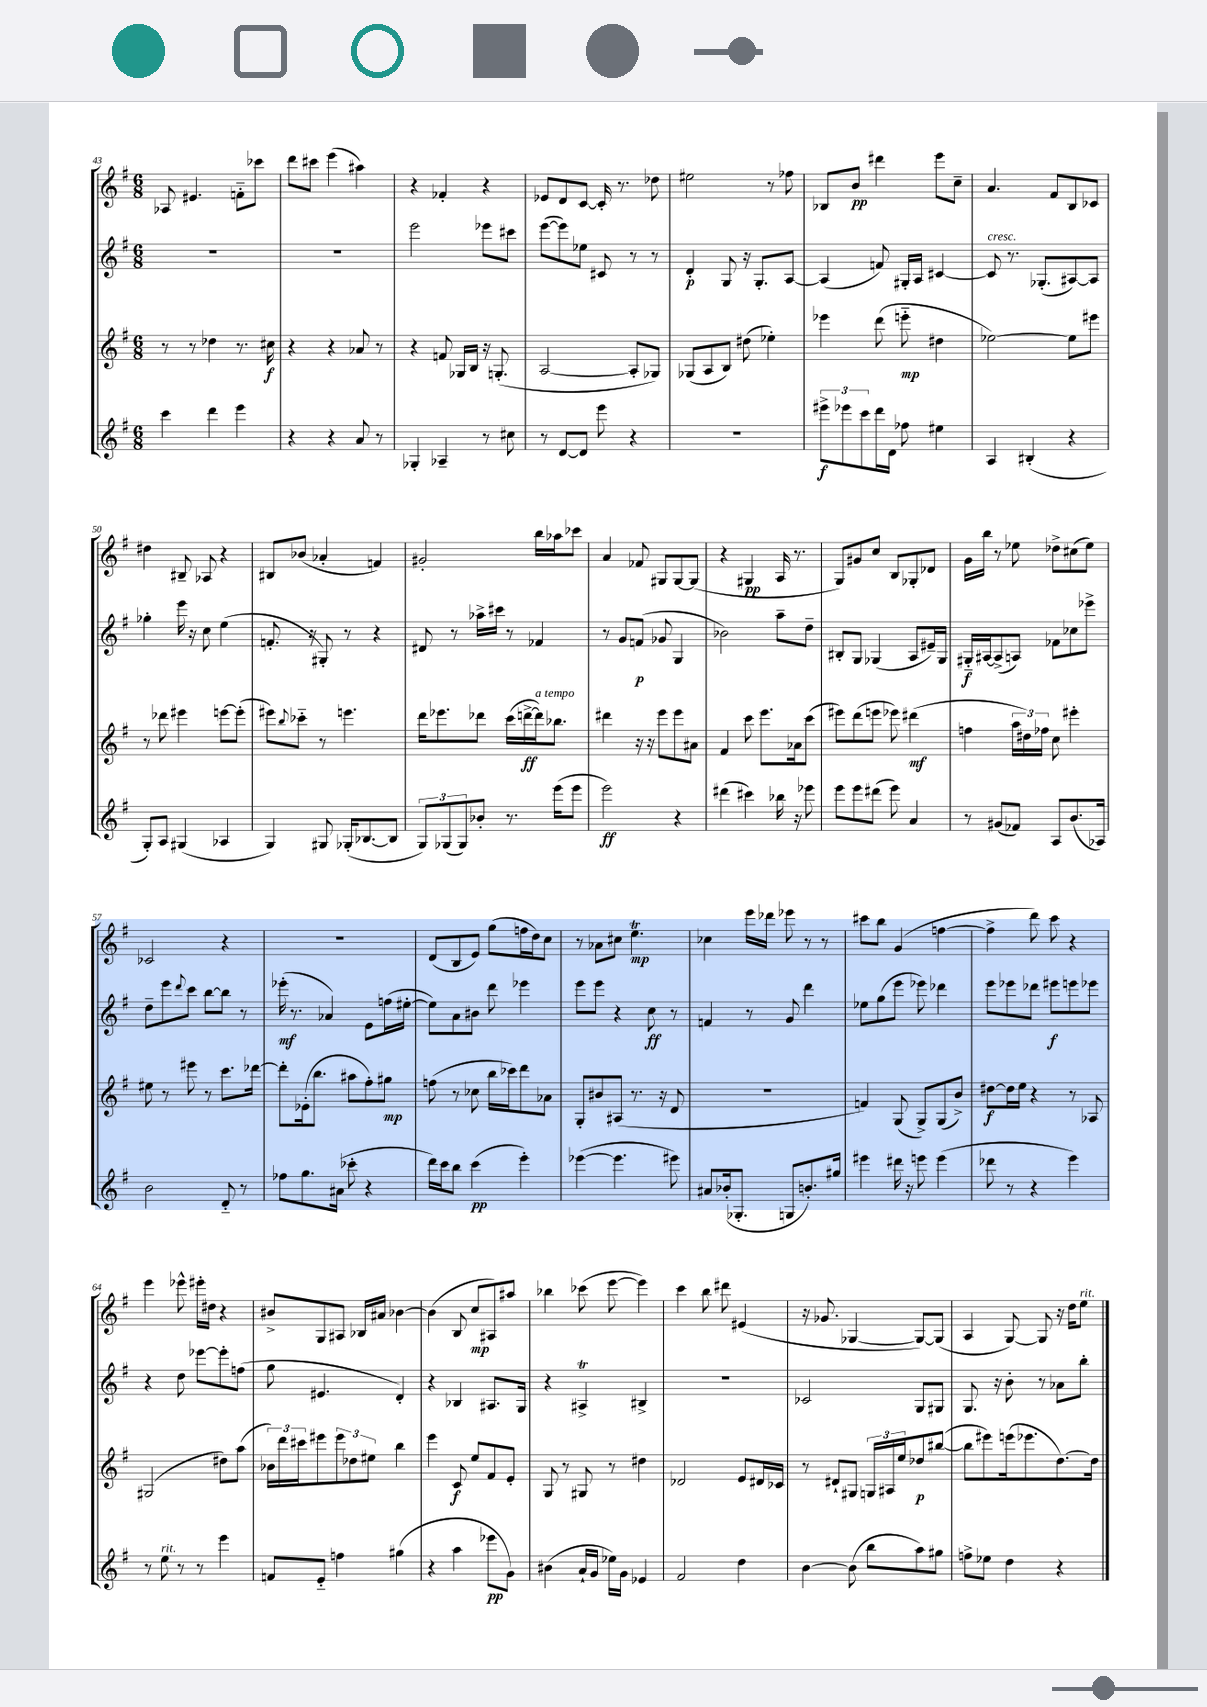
<<
\new StaffGroup <<
\new Staff = "s0" {
    \clef treble \key g \major \numericTimeSignature \time 6/8
    aes8 eis'4. f'8-_ ces'''8 |
    d'''8 cis'''8 e'''4( ais''4) |
    r4 fes'4-. r4 |
    ees'8 d'8 c'8~ c'16-. r8. des''8 |
    eis''2 r8 fes''8 |
    bes8 b'8\pp dis'''4 e'''8 c''8-- |
    a'4. fis'8 b8 ces'8 |
    dis''4 bis8-- aes8 r4 |
    bis8 bes'8( aes'4-. f'4) |
    gis'2-. b''16 aes''16 ces'''8 |
    a'4 fes'8 gis8 gis8~ gis8( |
    r4 gis4\pp a16 r8. |
    g8) gis'8 c''8 b8 ges8-. des'8 |
    g'16 b''16 r8 ees''8 des''8-> cis''8( ees''8) |
    ces'2 r4 |
    R2. |
    d'8( b8 e'8) g''8( f''16 d''16) c''8 |
    r8 aes'8 cis''8 e''4.\trill\mp |
    ces''4 e'''16 des'''16 ees'''8 r8 r8 |
    cis'''8 b''8 g'4( f''4~ |
    f''4-> d'''8) c'''8 r4 |
    e'''4 ees'''8-^ eis'''16-. dis''16 r4 |
    bis'8-> g8 ais8 bes16 ais'16 bes'4~ |
    bes'4( b8 c''8\mp ais8) ais''8 |
    bes''4 ces'''8( e'''8~ e'''4) |
    c'''4 b''8 dis'''8 eis'4( |
    r16 ges'8. ges4~ ges8~) ges8( |
    a4 g8~) g8 r16 d''16 e''8^\markup { \italic "rit." } \bar "|." |
}
\new Staff = "s1" {
    \clef treble \key g \major \numericTimeSignature \time 6/8
    R2. |
    R2. |
    e'''2 ees'''8 cis'''8 |
    e'''8~( e'''8) ees''8 cis'8 r8 r8 |
    d'4-.\p g8 r16 g8.-. a8~ |
    a4( f'8) gis16-. a16 cis'4~ |
    cis'8^\markup { \italic "cresc." } r8. ges8.-.( ais8~) ais8 |
    ges''4-. e'''16 r16 c''8 e''4( |
    f'8.-. r16 gis8-.) r8 r4 |
    dis'8 r8 aes''16-> cis'''16 r8 fes'4 |
    r8 g'8 f'8\p( ges'8 g4 |
    bes'2) a''8-- d''8-- |
    bis8-. g8 ges4( a8 eis'16--) ges16 |
    gis16-_\f ais16~ ais8->( a8) fes'8 ces''8 ees'''8-> |
    d''8-- e'''8 \appoggiatura { d'''8 } c'''8 b''8~ b''8 r8 |
    ees'''16-.\mf( r8. aes'4) e'8 f''16( eis''16~-. |
    eis''8) a'8 bis'8 d'''8 ees'''4 |
    e'''8 e'''8 r4 c''8\ff r8 |
    f'4 r8 g'8 d'''4 |
    ees''8 g''8( e'''8 ees'''8) des'''4 |
    e'''8 ees'''8 des'''8 eis'''8\f e'''8 ees'''8 |
    r4 d''8 ees'''8~ ees'''8-. f''8( |
    g''8 eis'4. d'4-.) |
    r4 bes4 ais8. g16 |
    r4 ais4->\trill bis4-> |
    R2. |
    ces'2 g8 gis8 |
    g8. r16 b'8-. r8 aes'8 b''8-. \bar "|." |
}
\new Staff = "s2" {
    \clef treble \key g \major \numericTimeSignature \time 6/8
    r8 r8 des''4 r8. cis''16\f |
    r4 r4 aes'8 r8 |
    r4 f'8 ges16 b16 r16 g8.-.( |
    a2~ a8-. ges8) |
    ges8( a8 b8) dis''8( ees''4-.) |
    ees'''4 d'''8( e'''8-_\mp dis''4 |
    ees''2~) ees''8 eis'''8 |
    r8 des'''8 eis'''4 e'''8~ e'''8-.( |
    eis'''8) \appoggiatura { b''8 } ces'''8-_ r8 e'''4. |
    d'''16 ees'''8. des'''8 c'''16( d'''16~->\ff d'''16^\markup { \italic "a tempo" }) bes''8. |
    dis'''4 r16 r16 e'''8 e'''8 ais'8 |
    fis'4 c'''8 e'''8. aes'16 c'''8( |
    eis'''8) d'''8( e'''8 ees'''8) dis'''4\mf( |
    f''4 \tuplet 3/2 { a''16 dis''16) fes''16 } c''8 eis'''4-. |
    eis''8 r8 eis'''8 r8 c'''8. des'''16~ |
    des'''8-. ees'16-.( b''8. ais''8 fis''8-.) gis''8\mp |
    f''8( r8 ces''8 b''16 ces'''16) d'''8 aes'8 |
    g8-. bis'8 ais8( r8. r16 d'8 |
    R2. |
    f'4) g8( g8->) g8( b'8->) |
    dis''8~\f dis''16 e''16 r4 r8 aes8 |
    gis2( dis''8) a''8( |
    \tuplet 3/2 { bes'16) d'''16 cis'''16 } eis'''8 \tuplet 3/2 { eis'''8 des''8 eis''8 } b''4 |
    e'''4 c'8\f e''8 fis'8 e'8-. |
    g8 r8 gis8 r8 dis''4 |
    des'2 e'8 dis'16 ces'16 |
    r8 dis'8-! gis8 \tuplet 3/2 { g16 ais16 e''16 } des''8\p bis''8~( |
    bis''8 eis'''8) e'''16( ees'''8. d''8.~) d''16 \bar "|." |
}
\new Staff = "s3" {
    \clef treble \key g \major \numericTimeSignature \time 6/8
    c'''4 d'''4 e'''4 |
    r4 r4 a'8 r8 |
    ges4-. aes4-- r8 cis''8 |
    r8 d'8~ d'8 e'''8 r4 |
    R2. |
    \tuplet 3/2 { eis'''8->\f ees'''8 c'''8 } d'''16 d'16 fes''8 eis''4 |
    a4 bis4-.( r4 |
    g8-.) a8 gis4( aes4 |
    g4) gis8 ges16-.( bes8.~ bes8 |
    \tuplet 3/2 { g8) ges8( ges8) } bes'8-. r8. e'''16( e'''8 |
    e'''2\ff) r4 |
    dis'''4( cis'''4) bes''16 r16 ees'''8 |
    e'''8 e'''8 dis'''8( e'''8) a'4 |
    r8 gis'8( fes'8) a8 b'8.( aes16) |
    b'2 d'8-_ r8 |
    fes''8 g''8. ais'16( ces'''8-. r4 |
    d'''16) c'''16 b''8 c'''4\pp( e'''4-.) |
    ees'''4~( ees'''4. eis'''8) |
    ais'8 bes'16-.( ges8.-. g8 b'8.-.) gis''16 |
    eis'''4 dis'''16 r16 e'''8 e'''4( |
    des'''8 r8 r4 e'''4) |
    r8 e''8^\markup { \italic "rit." } r8 r8 e'''4 |
    f'8 e'8-_ f''4 gis''4( |
    r4 a''4 ees'''8\pp g'8) |
    bis'4( a'16-! g'16 ees''16) g'16 ees'4 |
    fis'2 d''4 |
    b'4~ b'8( b''8 a''8) gis''8 |
    f''8-> ees''8 d''4 r4 \bar "|." |
}
>>
>>
\layout { \context { \Score currentBarNumber = #43 } }
